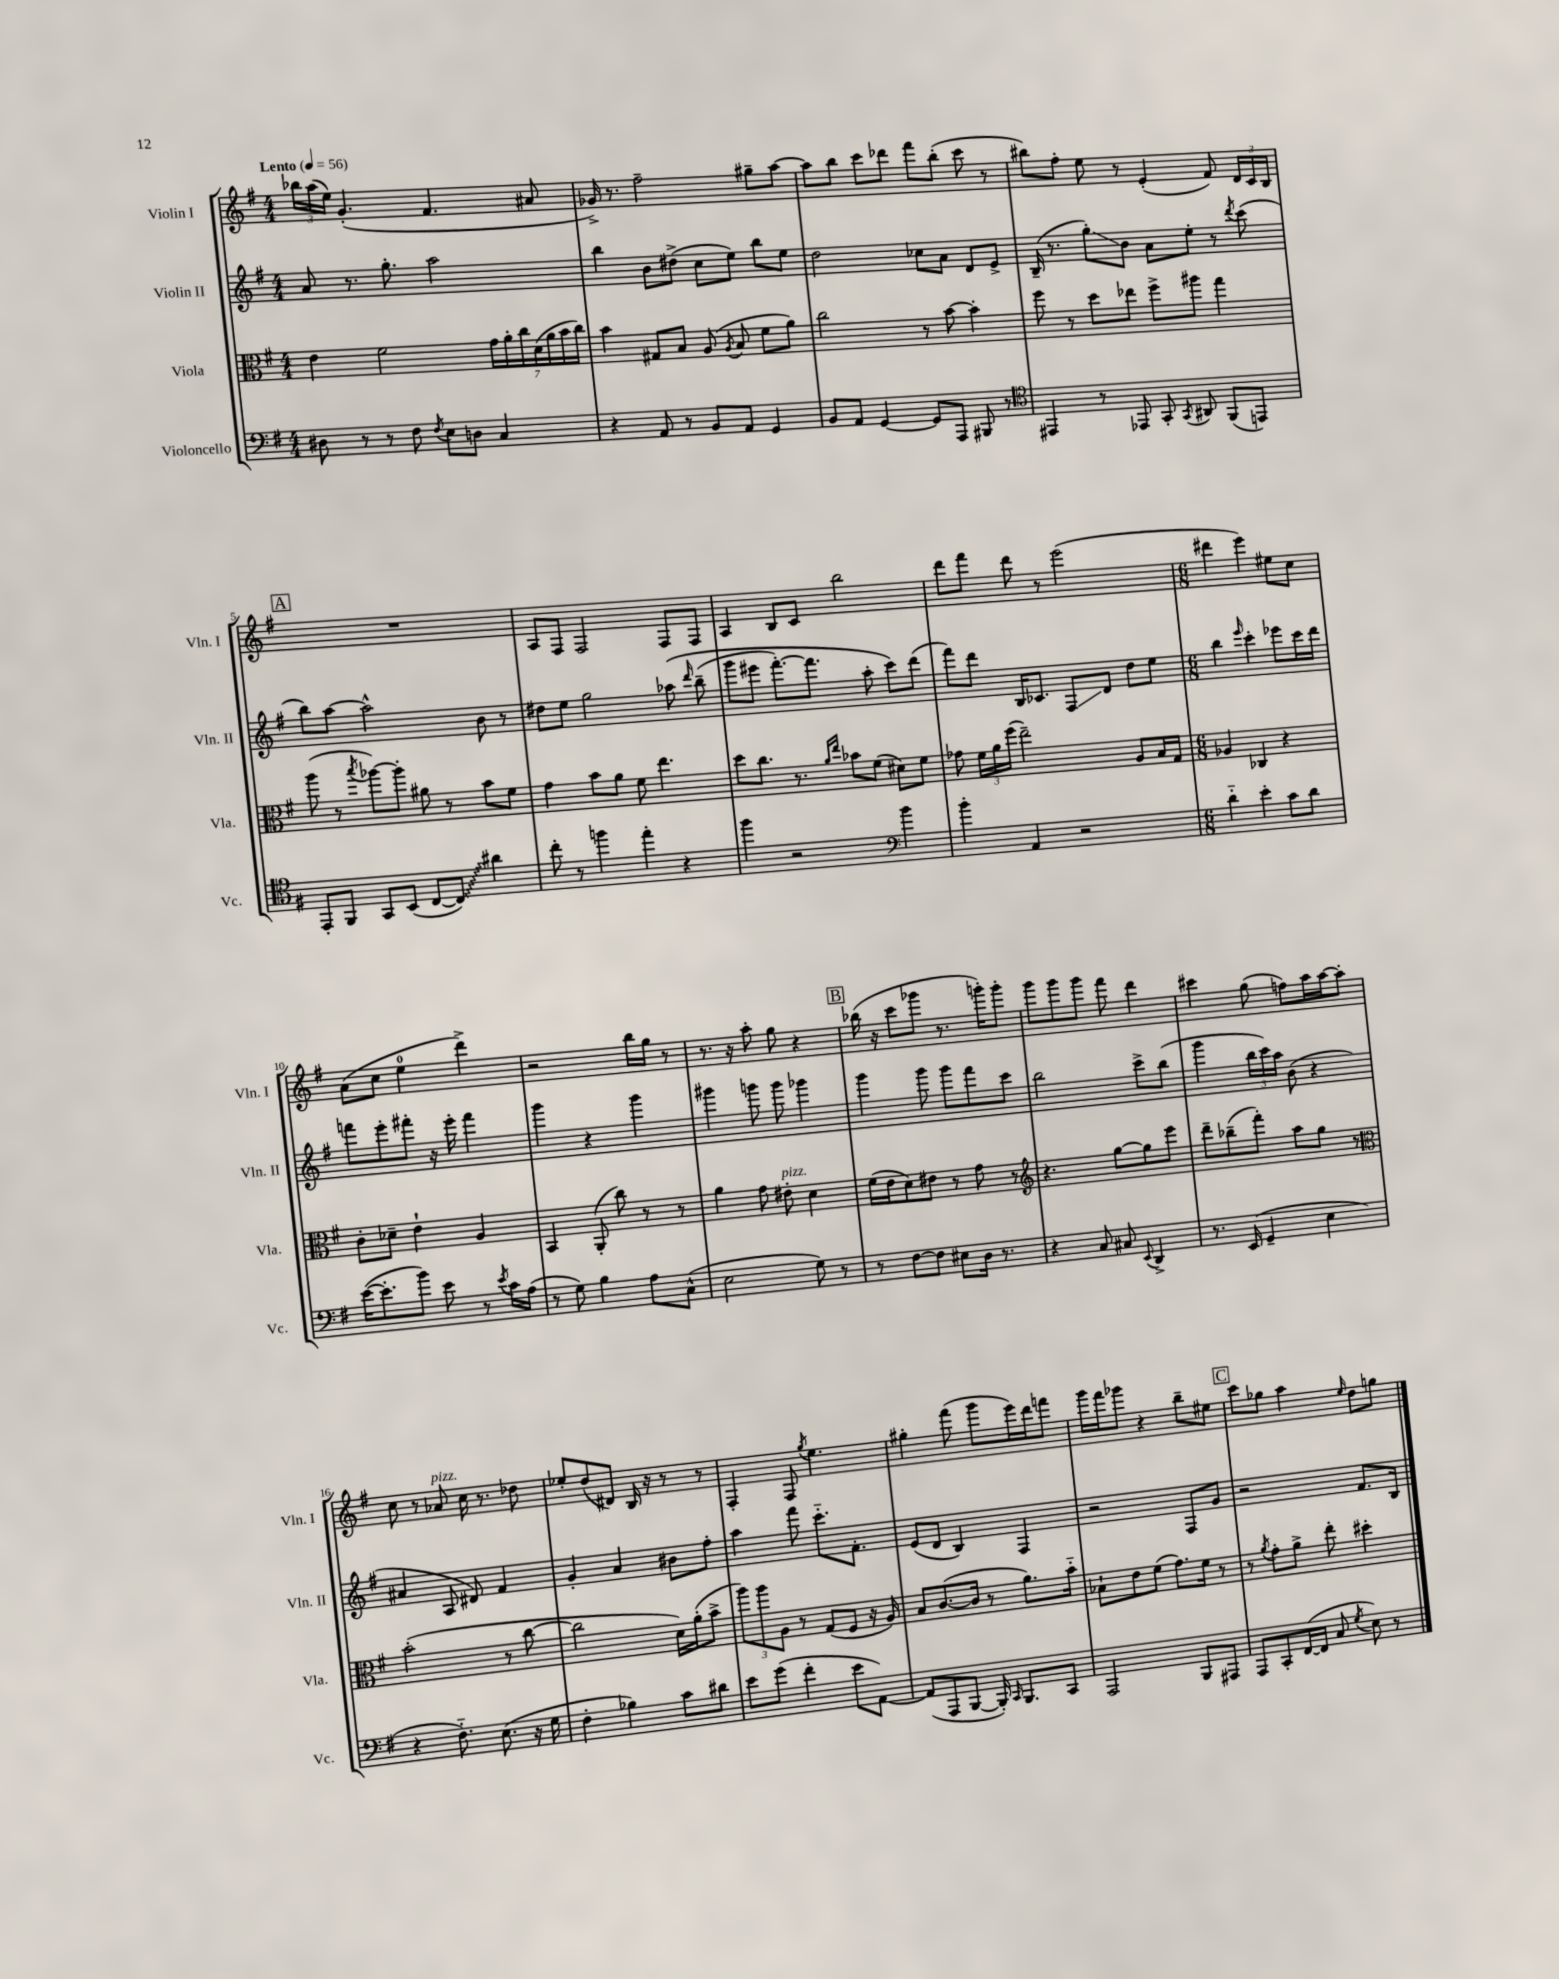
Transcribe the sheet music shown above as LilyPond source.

<<
\new StaffGroup <<
\new Staff = "s0" \with { instrumentName = "Violin I" shortInstrumentName = "Vln. I" } {
    \clef treble \key g \major \numericTimeSignature \time 4/4 \tempo "Lento" 4 = 56
    \autoBeamOff \tuplet 3/2 { bes''16[ a''16( e''16]) } g'4.-.( fis'4. ais'8 |
    ges'16->) r8. fis''2-- gis''8[-- a''8]~ |
    a''8[ b''8] c'''8[ des'''8] fis'''8[ b''8]-.( c'''8 r8 |
    bis''8[) fis''8]-. e''8 r8 e'4-.( fis'8) \tuplet 3/2 { d'16[ c'16 b16] } |
    \mark \markup { \box "A" } R1 |
    a8[ fis8] fis2 fis8[ fis8] |
    a4 b8[ c'8] b''2 |
    d'''8[ fis'''8] d'''8 r8 e'''2( |
    \numericTimeSignature \time 6/8 dis'''4 e'''4) eis''8[ c''8] |
    a'8[( c''8] e''4-0 d'''4->) |
    r2 b''16[ g''16] r8 |
    r8. r16 a''8-. g''8 r4 |
    \mark \markup { \box "B" } bes''16( r16 c'''8[ ges'''8] r8. g'''16[-.) g'''8]-. |
    g'''8[ g'''8 g'''8] fis'''8 d'''4 |
    cis'''4 g''8( f''8[) a''16 a''16~ a''8]-. |
    c''8 r8 aes'8^\markup { \italic "pizz." } c''16 r8. des''8 |
    ees''8[-. d''8( dis'8]) b16 r16 r8 r8 |
    fis4-. fis8 \acciaccatura { g''8 } e''4. |
    gis''4-. fis'''8( g'''8[ e'''16) d'''16 f'''8] |
    g'''16[ fis'''16 ges'''8] r4 b''8[-- eis''8] |
    \mark \markup { \box "C" } c'''8[ ges''8] a''4 \grace { e''16 } d''8[ g''8] \bar "|." |
}
\new Staff = "s1" \with { instrumentName = "Violin II" shortInstrumentName = "Vln. II" } {
    \clef treble \key g \major \numericTimeSignature \time 4/4
    \autoBeamOff a'8 r8. g''8.-. a''2 |
    b''4 b'8[ dis''8]->( c''8[ e''8]) b''8[ e''8] |
    d''2 ces''8[ a'8] d'8[ e'8]-> |
    b16--( r8. g''8[-.\glissando) b'8] a'8[ e''8]-. r8 \acciaccatura { d'''8 } c'''8( |
    \mark \markup { \box "A" } b''8[) a''8]~ a''2-^ b'8 r8 |
    dis''8[ e''8] g''2 aes''8\( \grace { d'''16 } b''8--( |
    g'''8[ eis'''8] fis'''8.[~-.) fis'''8.] a''8-. c'''8[\) d'''8]( |
    fis'''8[) d'''8] b16[ ces'8.] fis8[\glissando d'8] d''8[ e''8] |
    \numericTimeSignature \time 6/8 b''4 \grace { e'''16 } c'''4-. ees'''8[ c'''16 d'''16] |
    f'''8[ e'''8-. fis'''8]-. r16 e'''16-. fis'''4 |
    g'''4 r4 g'''4 |
    gis'''4 g'''8 g'''8 ges'''4 |
    \mark \markup { \box "B" } g'''4 g'''8 g'''8[ fis'''8 c'''8] |
    b''2 c'''8[-> b''8]( |
    g'''4 \tuplet 3/2 { b''16[ c'''16) a''16] } b'8( r4 |
    ais'4 a8 dis'8) fis'4 |
    g'4-. a'4 bis'8[ fis''8]-. |
    a''4 fis'''8 c'''8.[-_ fis'8.]-. |
    e'8[( d'8] b4) fis4 |
    r2 fis8[ g'8] |
    \mark \markup { \box "C" } r2 fis'8.[ b16] \bar "|." |
}
\new Staff = "s2" \with { instrumentName = "Viola" shortInstrumentName = "Vla." } {
    \clef alto \key g \major \numericTimeSignature \time 4/4
    \autoBeamOff e'4 fis'2 \tuplet 7/4 { g'16[ a'16-. c''16 d'16( a'16 b'16 c''16]) } |
    b'4 gis8[ b8] a8( \acciaccatura { a8 } b8 fis'8[ a'8]) |
    c''2 r8 b'8~ b'4-. |
    fis''8 r8 d''8[ ees''8] fis''8[-> ais''8] g''4 |
    \mark \markup { \box "A" } a''8( r8 \acciaccatura { b''8 } aes''8[~) aes''8]-. ais'8 r8 b'8[ fis'8] |
    g'4 b'8[ a'8] fis'8 e''4. |
    d''8[ c''8.] r8. \grace { a'16[ e''16] } bes'8[ fis'8]( dis'8[) fis'8] |
    ges'8 \tuplet 3/2 { fis'16[ a'16 fis''16]( } e''2--) a8[ b16 g16] |
    \numericTimeSignature \time 6/8 aes4 ces4 r4 |
    c'8[-. des'8]-- e'4-! a4 |
    b,4 a,8-.( c''8) r8 r8 |
    a'4 g'8 eis'8-.^\markup { \italic "pizz." } d'4 |
    \mark \markup { \box "B" } fis'16[( e'16 d'8) eis'8] r8 g'8 r8 |
    \clef treble r4. g''8[~ g''8 e'''8] |
    d'''8[-- bes''8--( fis'''8]-.) a''8[ g''8] r8 |
    \clef alto b'2-.( r8 c''8~ |
    c''2 d'16[) a'16-.( b'8]-> |
    \tuplet 3/2 { a''8[) a''8 a8] } r8 g8[( fis8] r16 a16) |
    b8[ c'8.~( c'16] r8 a'8.[) b'16]-_ |
    bes8[-! e'8 fis'8]( g'8.[) fis'16] r8 |
    \mark \markup { \box "C" } r8 \acciaccatura { a'8 } g'8[-. a'8]-> e''8-. dis''4-. \bar "|." |
}
\new Staff = "s3" \with { instrumentName = "Violoncello" shortInstrumentName = "Vc." } {
    \clef bass \key g \major \numericTimeSignature \time 4/4
    \autoBeamOff dis8 r8 r8 fis8 \acciaccatura { fis8 } e8[ d8] c4 |
    r4 a,8 r8 b,8[ a,8] g,4 |
    b,8[ a,8] g,4~ g,8[ a,,8] bis,,8 r8 |
    \clef tenor eis,4 r8 ees,8 g,8-. \acciaccatura { g,8 } ais,8 fis,8[( e,8]) |
    \mark \markup { \box "A" } e,8[-. fis,8] g,8[ b,8]( c8[~ \once \override Glissando.style = #'zigzag c8]\glissando) ais'4 |
    c''8-. r8 f''4 e''4-. r4 |
    fis''4 r2 \clef bass b'4 |
    b'4-. a,4 r2 |
    \numericTimeSignature \time 6/8 d'4-_ e'4-. c'8[ d'8] |
    e'16[~( e'8.-. b'8]) e'8 r8 \acciaccatura { e'8 } c'16[ a16]( |
    r8 g8) b4 a8[ c8]-^( |
    e2 g8) r8 |
    \mark \markup { \box "B" } r8 fis8[~ fis8] eis8[ d16] r8. |
    r4 c8 cis8 \appoggiatura { e,8 } d,4-> |
    r8. e,16( g,4-- e4 |
    r4 fis8.-_) e8.( r16 g16 |
    fis4-. bes4) c'8[ dis'8] |
    e'8[ g'8]( fis'4-. e'8[ a,8]~) |
    a,8[( a,,8 b,,8]~ b,,16-.) \grace { c,16 } b,,8.[ c,8] |
    a,,2 b,,8[ ais,,8] |
    \mark \markup { \box "C" } a,,8[ c,8-. fis,16~( fis,16] c8 \acciaccatura { g8 } e8) r8 \bar "|." |
}
>>
>>
